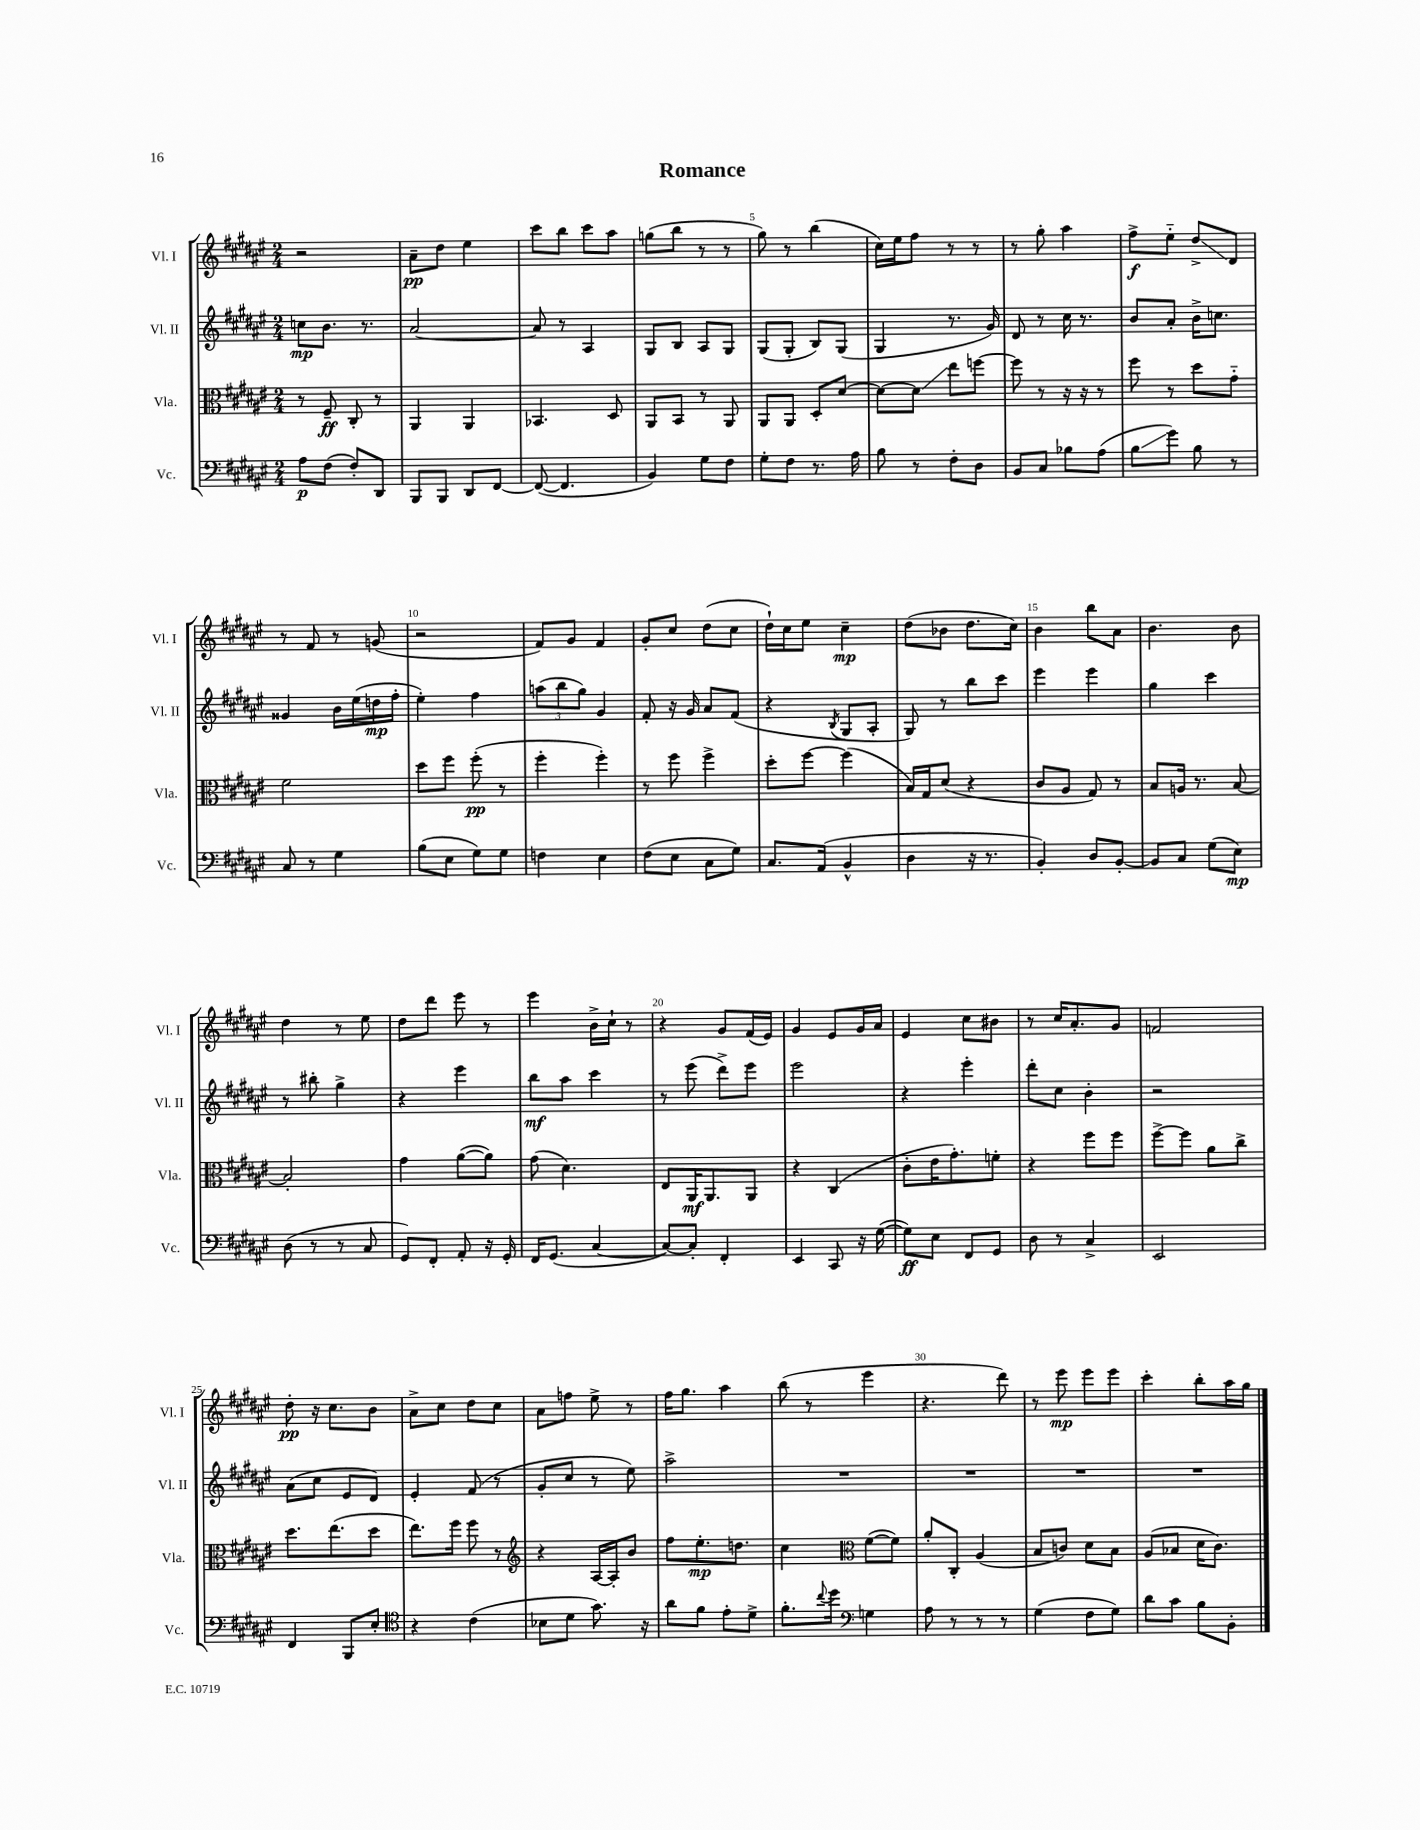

**kern	**kern	**kern	**kern
*staff4	*staff3	*staff2	*staff1
*clefF4	*clefC3	*clefG2	*clefG2
*k[f#c#g#d#a#e#]	*k[f#c#g#d#a#e#]	*k[f#c#g#d#a#e#]	*k[f#c#g#d#a#e#]
*M2/4	*M2/4	*M2/4	*M2/4
8A#	8r	8cc	2r
(8F#	8F#~	8.b	.
8F#')	8C#'	.	.
.	.	8.r	.
8DD#	8r	.	.
=	=	=	=
8BBB	4AA#	[2a#	8a#~
8BBB	.	.	8dd#
8DD#	4AA#	.	4ee#
[8FF#	.	.	.
=	=	=	=
(8FF#_	4.BB-	8a#]	8ccc#
4.FF#]	.	8r	8bb
.	.	4A#	8ccc#
.	8D#	.	8aa#
=	=	=	=
4BB)	8AA#	8G#	(8gg
.	8BB	8B	8bb
8G#	8r	8A#	8r
8F#	8AA#	8G#	8r
=	=	=	=
8G#'	8AA#	(8G#	8gg#)
8F#	8AA#	8G#'	8r
8.r	8D#'	8B)	(4bb
.	[8d#	(8G#	.
16A#	.	.	.
=	=	=	=
8B	8d#_	4G#	16cc#)
.	.	.	16ee#
8r	8d#]	.	8ff#
8F#'	8ee#	8.r	8r
8D#	[8ff	.	8r
.	.	16g#)	.
=	=	=	=
8BB	8ff]	8d#	8r
8C#	8r	8r	8gg#'
8B-	16r	16cc#	4aa#
.	16r	8.r	.
(8A#	8r	.	.
=	=	=	=
8B	8ff#	8b	8ff#^
8g#)	8r	8a#'	8ee#'~
8B	8dd#	16b^	8dd#^
.	.	8.cc	.
8r	8g#'~	.	8d#
=	=	=	=
8C#	2f#	4g##	8r
8r	.	.	8f#
4G#	.	16b	8r
.	.	(16ee#	.
.	.	16dd	(8g
.	.	16ff#'	.
=	=	=	=
(8B	8dd#	4ee#')	2r
8E#	8ff#	.	.
8G#)	(8ff#'	4ff#	.
8G#	8r	.	.
=	=	=	=
4F	4ff#'	(12aa	8f#)
.	.	12bb	.
.	.	.	8g#
.	.	12gg#)	.
4E#	4ff#')	4g#	4f#
=	=	=	=
(8F#	8r	8f#'	8g#'
8E#	8ff#	16r	8cc#
.	.	16g#	.
8C#	4ff#^	8a#	(8dd#
8G#)	.	(8f#	8cc#
=	=	=	=
8.C#	8dd#'	4r	16dd#`)
.	.	.	16cc#
.	[8ff#	.	8ee#
(16AA#	.	.	.
.	.	8qB	.
4BB^^	(4ff#]	8G#	4cc#~
.	.	8A#'	.
=	=	=	=
4D#	16B)	8G#)	(8dd#
.	16G#	.	.
.	(8d#	8r	8b-
16r	4r	8bb	8.dd#
8.r	.	.	.
.	.	8ccc#	.
.	.	.	16cc#)
=	=	=	=
4BB')	8c#	4eee#	4b
.	8A#	.	.
8D#	8G#)	4eee#	8bb
[8BB'	8r	.	8a#
=	=	=	=
8BB]	8B	4gg#	4.b
8C#	16A	.	.
.	8.r	.	.
(8G#	.	4ccc#	.
8E#)	[8B	.	8b
=	=	=	=
(8D#	2B']	8r	4dd#
8r	.	8bb#'	.
8r	.	4gg#^	8r
8C#	.	.	8ee#
=	=	=	=
8GG#)	4g#	4r	8dd#
8FF#'	.	.	8ddd#
8AA#'	([8a#	4eee#	8eee#
16r	8a#])	.	8r
16GG#'	.	.	.
=	=	=	=
16FF#	(8g#	8bb	4eee#
(8.GG#	.	.	.
.	4.d#)	8aa#	.
[4C#	.	4ccc#	16b^
.	.	.	16cc#`
.	.	.	8r
=	=	=	=
8C#_)	8E#	8r	4r
8C#']	16AA#	(8eee#	.
.	8.AA#	.	.
4FF#'	.	8ddd#^)	8g#
.	8AA#	8eee#	(16f#
.	.	.	16e#)
=	=	=	=
4EE#	4r	2eee#	4g#
8CC#	(4C#	.	8e#
16r	.	.	16g#
([16G#	.	.	16a#
=	=	=	=
8G#])	8c#'	4r	4e#
8E#	16e#	.	.
.	8.g#')	.	.
8FF#	.	4eee#'	8cc#
8GG#	8f'	.	8b#
=	=	=	=
8D#	4r	8ddd#'	8r
8r	.	8cc#	16cc#
.	.	.	8.a#'
4C#^	8ff#	4b'	.
.	8ff#	.	8g#
=	=	=	=
2EE#	[8ff#^	2r	2f
.	8ff#]	.	.
.	8a#	.	.
.	8cc#^	.	.
=	=	=	=
4FF#	8.dd#	(8a#	8dd#'
.	.	8cc#	16r
.	(8.ee#	.	8.cc#
8BBB	.	8e#	.
8E#'	8dd#	8d#)	8b
=	=	=	=
*clefC4	*	*	*
4r	8.ee#)	4e#'	8a#^
.	.	.	8cc#
.	16ff#	.	.
(4c#	8ff#	(8f#	8dd#
.	8r	8r	8cc#
=	=	=	=
*	*clefG2	*	*
8B-	4r	8g#'	8a#
8d#	.	8cc#	8ff
8.g#)	[16A#	8r	8ee#^
.	16A#']	.	.
.	8b	8ee#)	8r
16r	.	.	.
=	=	=	=
8a#	8ff#	2aa#^	16ff#
.	.	.	8.gg#
8f#	8.ee#'	.	.
8e#'	.	.	4aa#
.	8.dd	.	.
8d#^	.	.	.
=	=	=	=
8.f#'	4cc#	2r	(8bb
.	.	.	8r
8qqcc#	.	.	.
16dd#	.	.	.
*clefF4	*clefC3	*	*
4G	([8f#	.	4eee#
.	8f#])	.	.
=	=	=	=
8A#	8a#'	2r	4.r
8r	8C#'	.	.
8r	(4A#	.	.
8r	.	.	8ddd#)
=	=	=	=
(4G#	8B	2r	8r
.	8c)	.	8eee#
8F#	8d#	.	8eee#
8G#)	8B	.	8eee#
=	=	=	=
8d#	(8A#	2r	4ccc#'
8c#	8B-	.	.
8B	16d#	.	8bb'
.	8.c#)	.	.
8BB'	.	.	16aa#
.	.	.	16gg#
==	==	==	==
*-	*-	*-	*-
